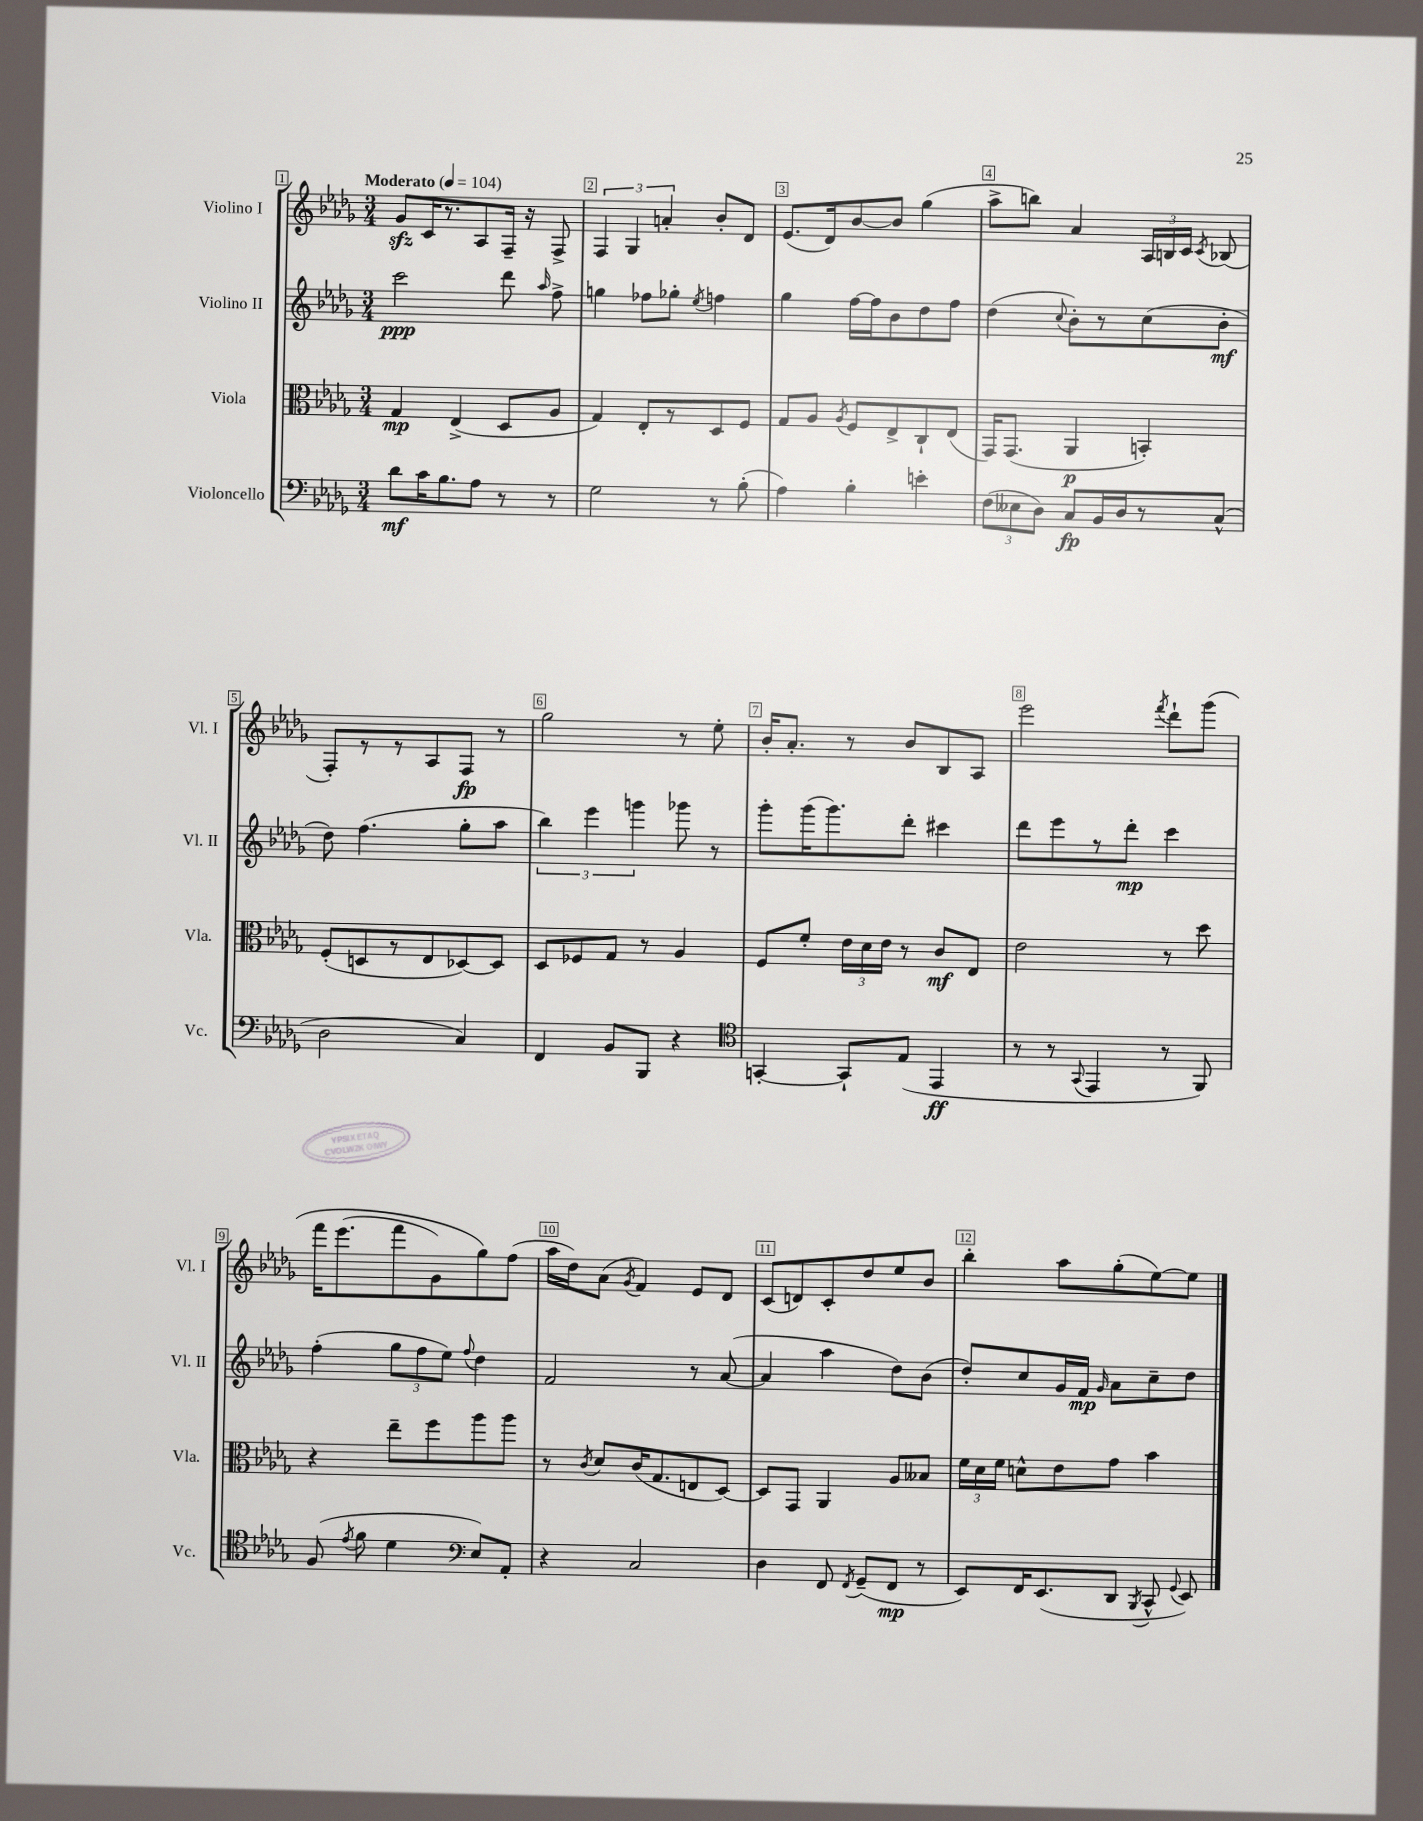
<<
\new StaffGroup <<
\new Staff = "s0" \with { instrumentName = "Violino I" shortInstrumentName = "Vl. I" } {
    \clef treble \key des \major \numericTimeSignature \time 3/4 \tempo "Moderato" 4 = 104
    \autoBeamOff ges'8[\sfz c'16 r8. aes8 f16]-- r16 f8-> |
    \tuplet 3/2 { f4 ges4 a'4-. } bes'8[-. des'8] |
    ees'8.[( des'16) bes'8~ bes'8] ges''4( |
    aes''8[-> b''8]) aes'4 \tuplet 3/2 { aes16[ b16 c'16] } \acciaccatura { c'8 } bes8( |
    f8[-.) r8 r8 aes8 f8]\fp r8 |
    ges''2 r8 ees''8-. |
    bes'16[-. aes'8.]-. r8 bes'8[ bes8 aes8] |
    ees'''2 \acciaccatura { f'''8 } des'''8[-! ges'''8]\( |
    f'''16[ ees'''8.( f'''8 ges'8) ges''8\) f''8]( |
    aes''16[ des''16) aes'8]( \acciaccatura { ges'8 } f'4) ees'8[ des'8] |
    c'8[( d'8) c'8-. des''8 ees''8 bes'8] |
    bes''4-. aes''8[ ges''8-.( ees''8~) ees''8] \bar "|." |
}
\new Staff = "s1" \with { instrumentName = "Violino II" shortInstrumentName = "Vl. II" } {
    \clef treble \key des \major \numericTimeSignature \time 3/4
    \autoBeamOff c'''2\ppp des'''8 \grace { aes''16 } f''8-> |
    g''4 fes''8[ ges''8]-. \acciaccatura { ees''8 } f''4 |
    ges''4 f''16[~ f''16 bes'8 des''8 f''8] |
    des''4( \appoggiatura { c''8 } bes'8[-.) r8 c''8( bes'8]-.\mf |
    des''8) f''4.( ges''8[-. aes''8] |
    \tuplet 3/2 { bes''4) ees'''4 g'''4 } ges'''8 r8 |
    ges'''8[-. ges'''16( ges'''8.) des'''8]-. cis'''4 |
    des'''8[ ees'''8 r8 des'''8]-.\mp c'''4 |
    f''4-.( \tuplet 3/2 { ges''8[ f''8 ees''8]) } \appoggiatura { f''8 } des''4 |
    f'2 r8 aes'8~( |
    aes'4 aes''4 des''8[) bes'8]( |
    des''8[-.) c''8 ges'16 f'16]\mp \grace { ges'16 } aes'8[ c''8-- des''8] \bar "|." |
}
\new Staff = "s2" \with { instrumentName = "Viola" shortInstrumentName = "Vla." } {
    \clef alto \key des \major \numericTimeSignature \time 3/4
    \autoBeamOff ges4\mp ees4->( des8[ aes8] |
    ges4) ees8[-. r8 des8 f8] |
    ges8[ aes8] \acciaccatura { aes8 } f8[ ees8-> c8-! ees8]( |
    ges,16[) ges,8.]( aes,4\p b,4-.) |
    f8[-.( d8 r8 ees8 des8~) des8] |
    des8[ fes8 ges8] r8 aes4 |
    f8[ f'8]-. \tuplet 3/2 { ees'16[ des'16 ees'16] } r8 c'8[\mf ees8] |
    ees'2 r8 des''8 |
    r4 ees''8[-- f''8 aes''8 aes''8] |
    r8 \acciaccatura { c'8 } des'8[ c'16( ges8. e8 des8]~) |
    des8[ ges,8] aes,4 aes8[ beses8] |
    \tuplet 3/2 { f'16[ des'16 f'16] } d'8[-^ ees'8 ges'8] bes'4 \bar "|." |
}
\new Staff = "s3" \with { instrumentName = "Violoncello" shortInstrumentName = "Vc." } {
    \clef bass \key des \major \numericTimeSignature \time 3/4
    \autoBeamOff des'8[\mf c'16 bes8. aes8] r8 r8 |
    ges2 r8 bes8-.( |
    aes4) bes4-. e'4-. |
    \tuplet 3/2 { f8[( eeses8 des8]) } c8[\fp bes,16 des16 r8 c8]-^( |
    des2 c4) |
    f,4 bes,8[ bes,,8] r4 |
    \clef tenor g,4~-. g,8[-! ees8]( ees,4\ff |
    r8 r8 \appoggiatura { ges,8 } ees,4 r8 f,8) |
    f8( \acciaccatura { ees'8 } f'8 des'4 \clef bass ees8[) aes,8]-. |
    r4 c2 |
    des4 f,8 \acciaccatura { f,8 } ges,8[--( f,8]\mp r8 |
    ees,8[) f,16 ees,8.( des,8] \acciaccatura { bes,,8 } c,8-^ \appoggiatura { ges,8 } ees,8) \bar "|." |
}
>>
>>
\layout { \context { \Score \override BarNumber.break-visibility = ##(#f #t #t) barNumberVisibility = #all-bar-numbers-visible \override BarNumber.stencil = #(make-stencil-boxer 0.1 0.3 ly:text-interface::print) } }
